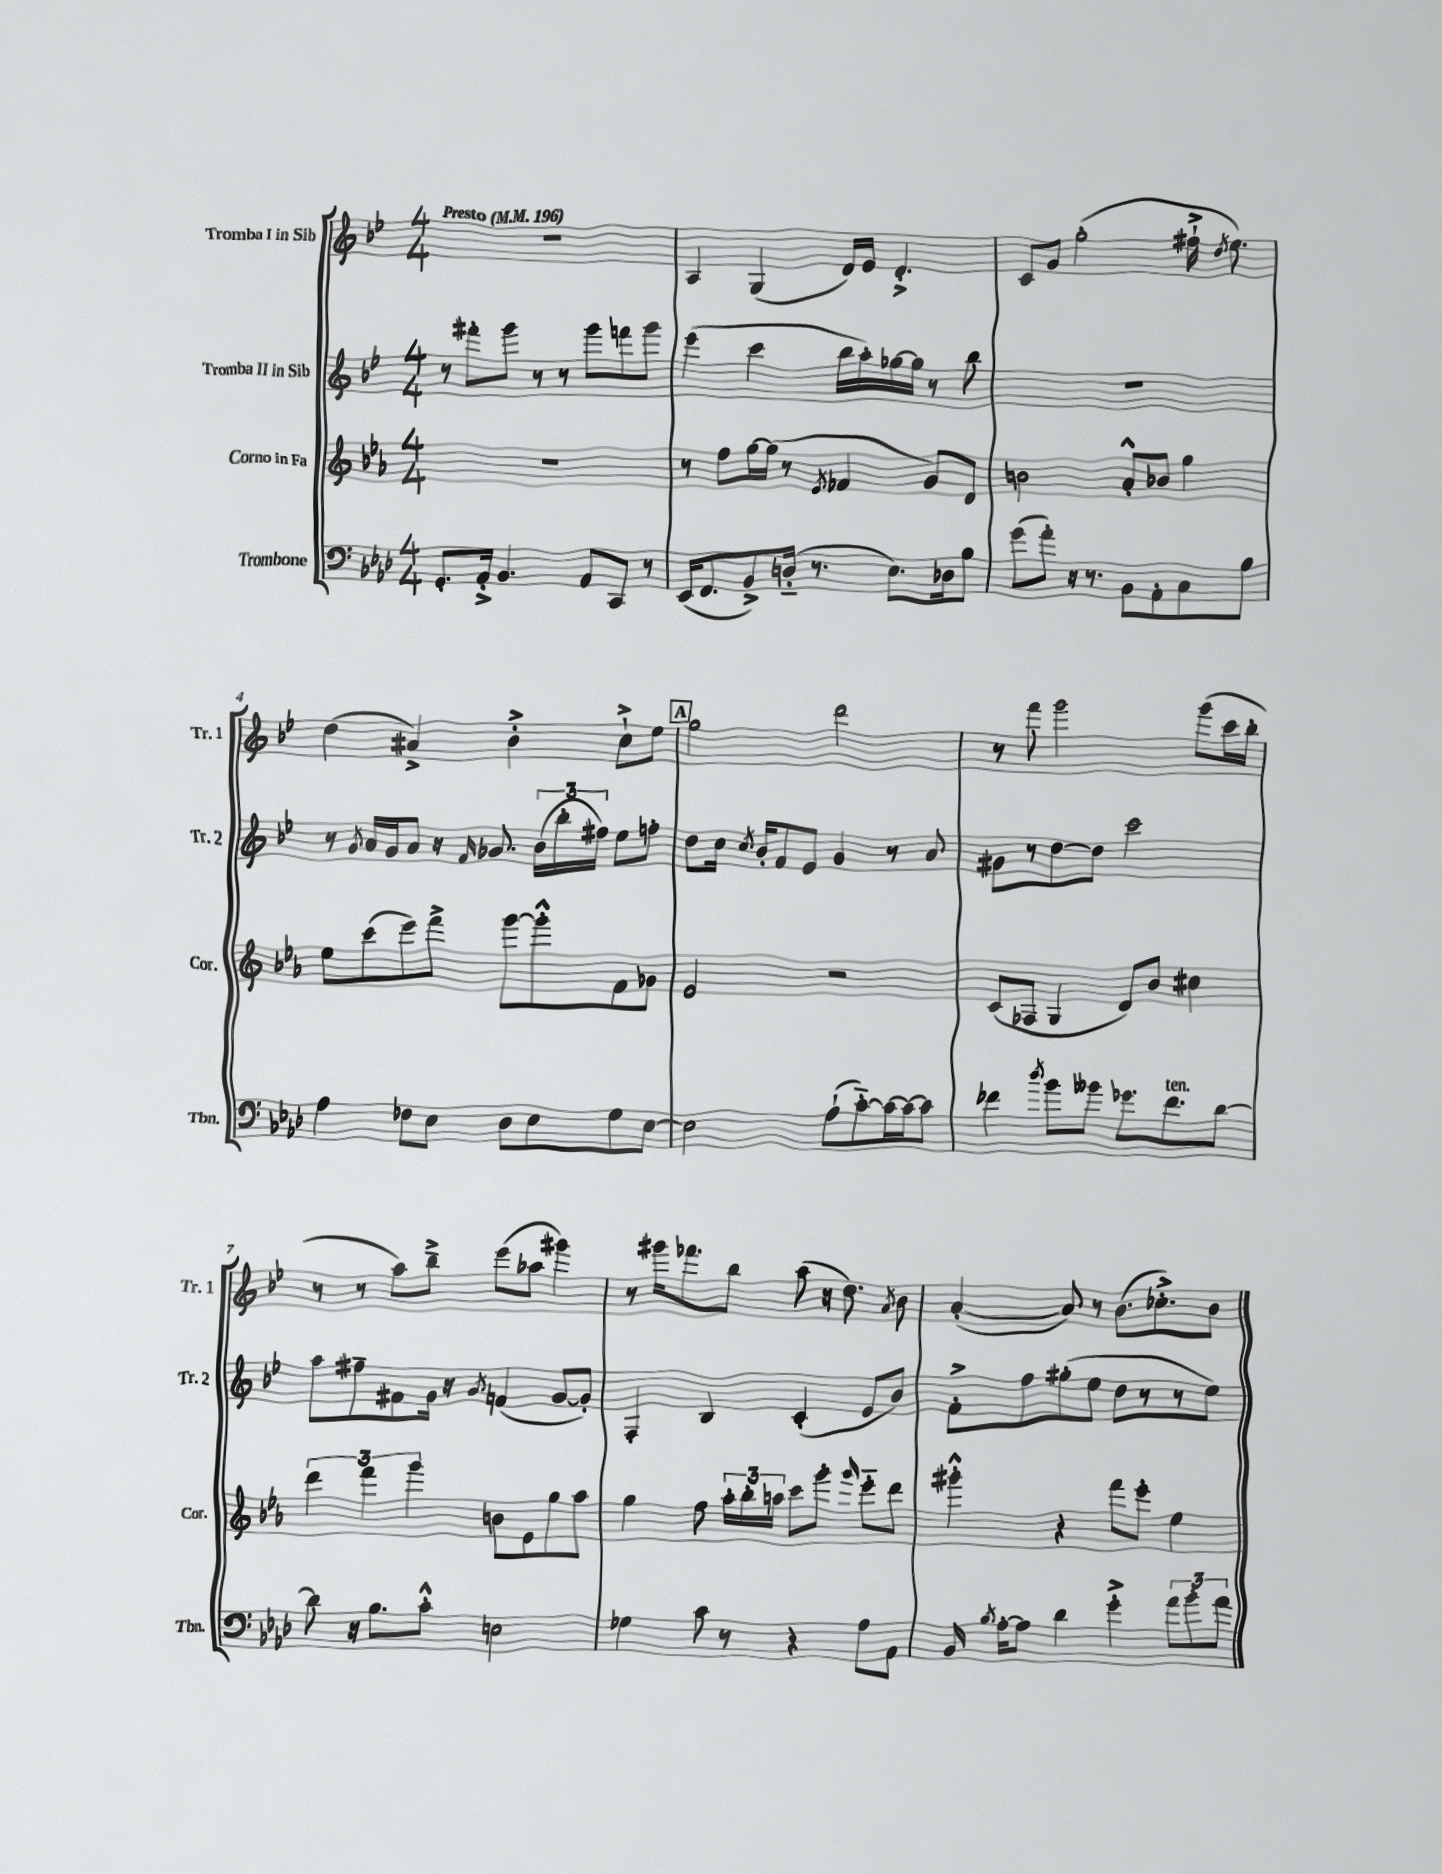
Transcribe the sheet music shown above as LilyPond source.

<<
\new StaffGroup <<
\new Staff = "s0" \with { instrumentName = "Tromba I in Sib" shortInstrumentName = "Tr. 1" } {
    \clef treble \key bes \major \numericTimeSignature \time 4/4 \tempo "Presto" 4 = 196
    \autoBeamOff R1 |
    a4 g4( d'16[) ees'16] d'4.-.-> |
    c'8[ g'8] g''2-.( fis''16-!-> \acciaccatura { d''8 } ees''8.) |
    d''4( ais'4->) bes'4-.-> c''8[-!-> ees''8] |
    \mark \markup { \box "A" } g''2 d'''2 |
    r8 f'''8 g'''2 g'''8[( c'''16 bes''16]-. |
    r8 r8 a''8[) bes''8]---> ees'''8[( aes''8] gis'''4) |
    r8 gis'''16[ fes'''8. bes''8] a''8( r16 d''8.) \acciaccatura { a'8 } bes'8 |
    a'4~-.( a'8) r8 bes'8.[( ces''8.-.->) bes'8] \bar "|." |
}
\new Staff = "s1" \with { instrumentName = "Tromba II in Sib" shortInstrumentName = "Tr. 2" } {
    \clef treble \key bes \major \numericTimeSignature \time 4/4
    \autoBeamOff r8 fis'''8[-. g'''8] r8 r8 g'''8[ f'''8 g'''8] |
    ees'''4( c'''4 bes''16[ a''16-.) ges''16~ ges''16] r8 bes''8 |
    R1 |
    r8 \acciaccatura { g'8 } a'16[ g'16 a'8] r16 \grace { f'16 } ges'8. \tuplet 3/2 { bes'16[( bes''16-. fis''16]) } ees''8[ f''8]-. |
    \mark \markup { \box "A" } d''8[ c''16] \acciaccatura { c''8 } bes'16[-. f'8 ees'8] g'4 r8 a'8 |
    gis'8[ r8 d''8~ d''8] c'''2 |
    a''8[ fis''8-- fis'8 g'16] r16 \acciaccatura { g'8 } f'4( g'8[~ g'8]-.) |
    f4-. bes4 c'4-.( ees'8[ bes'8]) |
    f'8[-.-> f''8 gis''8-.( ees''8] d''8[ r8 r8 ees''8]) \bar "|." |
}
\new Staff = "s2" \with { instrumentName = "Corno in Fa" shortInstrumentName = "Cor." } {
    \clef treble \key ees \major \numericTimeSignature \time 4/4
    \autoBeamOff R1 |
    r8 f''8[ g''16~ g''16]( r8 \acciaccatura { ees'8 } fes'4 g'8[) d'8] |
    b'2 aes'8[-.-^ bes'8] g''4 |
    ees''8[ c'''8( ees'''8) f'''8]-> g'''8[~ g'''8-.-^ f'8 ges'8] |
    \mark \markup { \box "A" } ees'2 r2 |
    c'8[( fes8] g4 d'8[) bes'8] cis''4 |
    \tuplet 3/2 { d'''4 f'''4 g'''4 } b'8[ ees'8 g''8 aes''8] |
    g''4 f''8 \tuplet 3/2 { aes''16[-. bes''16-. a''16] } c'''8[ g'''8]-. \grace { g'''16 } ees'''8[-_ d'''8] |
    gis'''4-.-^ r4 f'''8[ ees'''8]-. ees''4 \bar "|." |
}
\new Staff = "s3" \with { instrumentName = "Trombone" shortInstrumentName = "Tbn." } {
    \clef bass \key aes \major \numericTimeSignature \time 4/4
    \autoBeamOff g,8.[-. aes,16]-.-> bes,4. aes,8[ c,8] r8 |
    ees,16[( f,8. bes,8->) d16]-_( r8. ees8.[) des16 bes8] |
    g'8[( aes'8]-.) r16 r8. bes,8[ aes,8-. c8 bes8] |
    aes4 fes8[ ees8] des8[ ees8 g8 ees8]~ |
    \mark \markup { \box "A" } ees2 aes8[-!( c'8~-_) c'16~ c'16~ c'8] |
    fes'4 \acciaccatura { des''8 } bes'8[ beses'8] ges'8.[ fes'8.^\markup { \italic "ten." } des'8]~ |
    des'8 r16 bes8.[ c'8]-.-^ e2 |
    ges4 c'8 r8 r4 aes8[ aes,8] |
    bes,16 \acciaccatura { bes8 } aes16[~-. aes8] des'4 g'4-.-> \tuplet 3/2 { aes'8[ bes'8-. aes'8] } \bar "|." |
}
>>
>>
